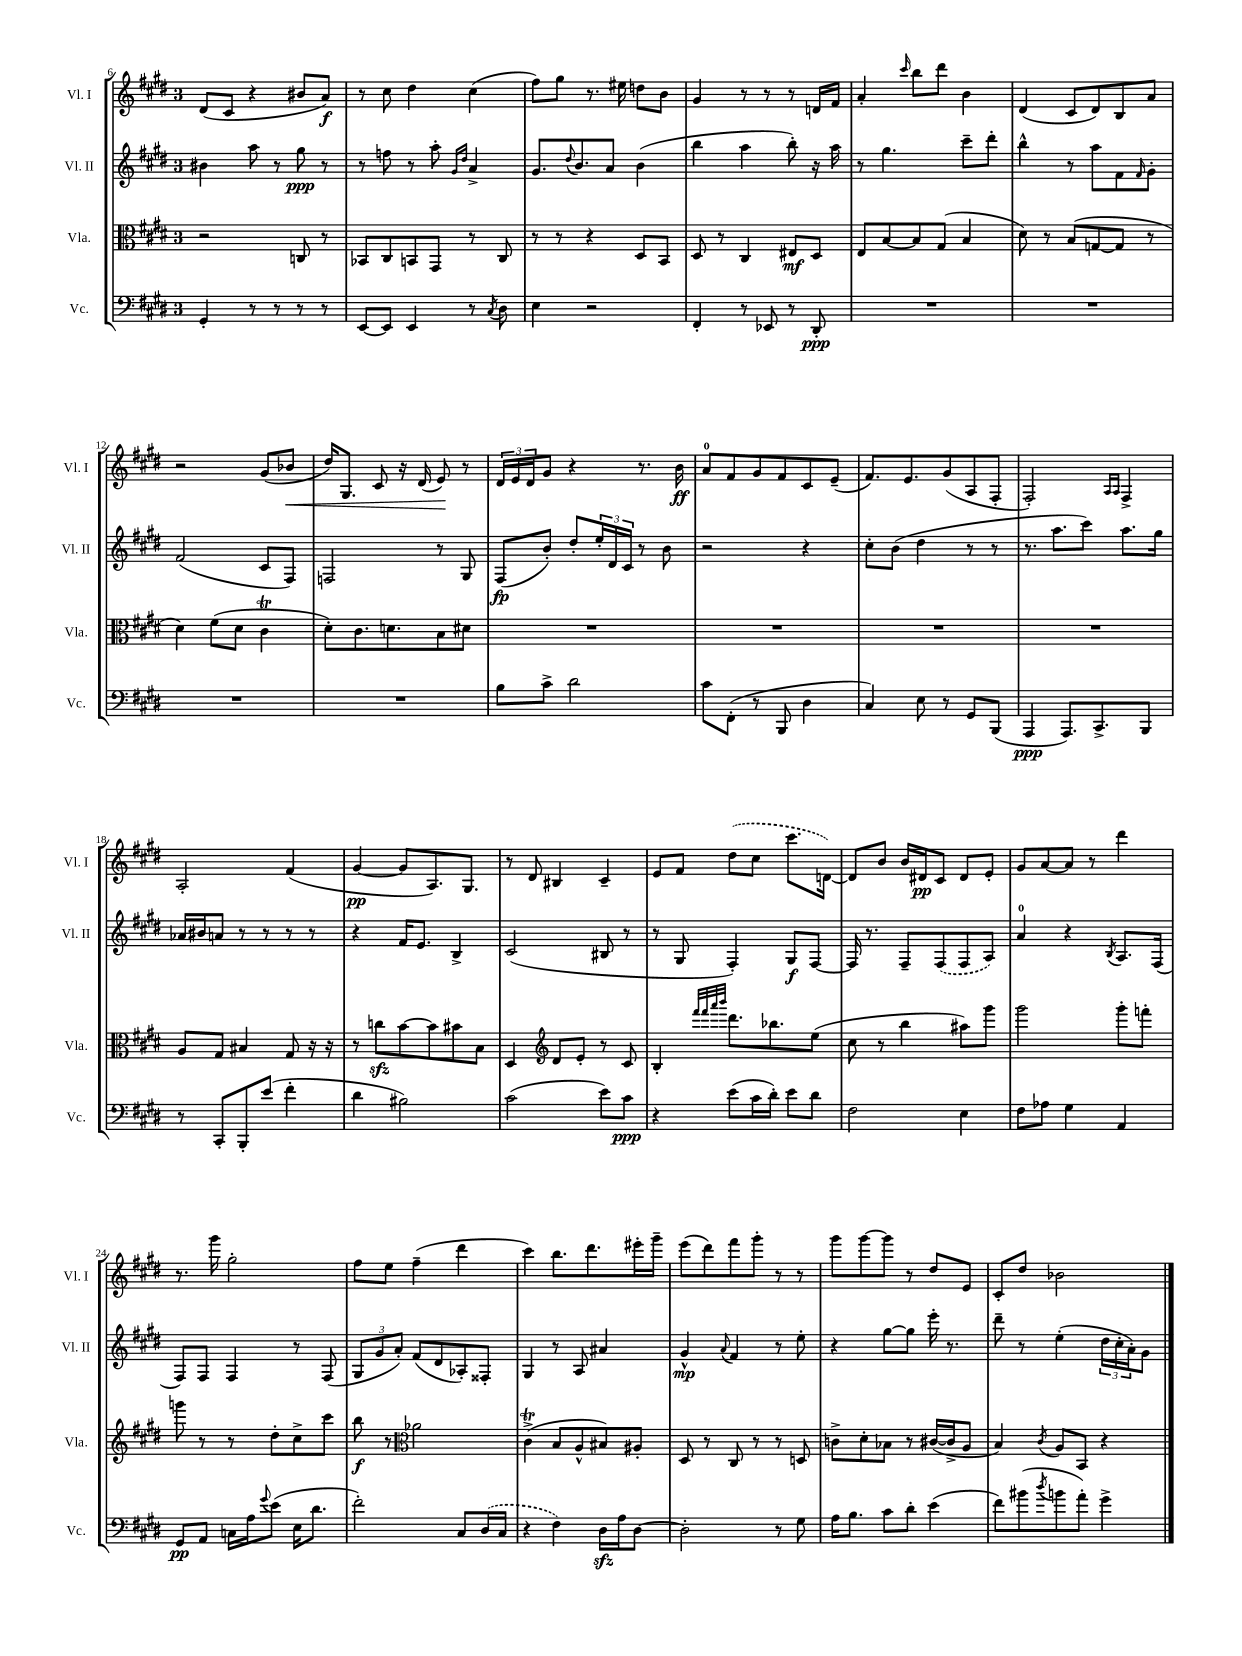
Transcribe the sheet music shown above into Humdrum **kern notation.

**kern	**kern	**kern	**kern
*staff4	*staff3	*staff2	*staff1
*clefF4	*clefC3	*clefG2	*clefG2
*k[f#c#g#d#]	*k[f#c#g#d#]	*k[f#c#g#d#]	*k[f#c#g#d#]
*M3/4	*M3/4	*M3/4	*M3/4
4GG#'	2r	4b#	(8d#
.	.	.	8c#
8r	.	8aa	4r
8r	.	8r	.
8r	8C	8gg#	8b#
8r	8r	8r	8a)
=	=	=	=
[8EE	8BB-	8r	8r
8EE]	8C#	8ff	8cc#
4EE	8BB	8r	4dd#
.	8GG#	8aa'	.
.	.	16qqg#	.
.	.	16qqdd#	.
8r	8r	4a^	(4cc#
8qC#	.	.	.
8D#	8C#	.	.
=	=	=	=
4E	8r	8.g#	8ff#)
.	8r	.	8gg#
.	.	8qqdd#	.
.	.	8.b	.
2r	4r	.	8.r
.	.	8a	.
.	.	.	16ee#
.	8D#	(4b	8dd
.	8BB	.	8b
=	=	=	=
4FF#'	8D#	4bb	4g#
.	8r	.	.
8r	4C#	4aa	8r
8EE-	.	.	8r
8r	8E#	8bb')	8r
8DD#'	8D#	16r	16d
.	.	16aa	16f#
=	=	=	=
2.r	8E	8r	4a'
.	[8B	4.gg#	.
.	.	.	16qqccc#
.	8B]	.	8bb
.	(8G#	.	8ddd#
.	4B	8ccc#~	4b
.	.	8ddd#'	.
=	=	=	=
2.r	8d#)	4bb^^	(4d#
.	8r	.	.
.	(8B	8r	8c#
.	[8G	8aa	8d#)
.	8G]	8f#	8B
.	.	16qqf#	.
.	8r	8g#'	8a
=	=	=	=
2.r	4d#)	(2f#	2r
.	(8f#	.	.
.	8d#	.	.
.	4c#	8c#	(8g#
.	.	8F#)	8b-
=	=	=	=
2.r	8d#')	2F	16dd#)
.	.	.	8.G#
.	8.c#	.	.
.	.	.	8c#
.	8.d	.	.
.	.	.	16r
.	.	.	(16d#
.	8B	8r	8e)
.	8d#	8G#	8r
=	=	=	=
8B	2.r	(8F#	24d#
.	.	.	24e
.	.	.	24d#
8c#^	.	8b')	8g#
2d#	.	8dd#'	4r
.	.	24ee'	.
.	.	24d#	.
.	.	24c#	.
.	.	8r	8.r
.	.	8b	.
.	.	.	16b
=	=	=	=
8c#	2.r	2r	8a
(8FF#'	.	.	8f#
8r	.	.	8g#
8BBB	.	.	8f#
4D#	.	4r	8c#
.	.	.	(8e~
=	=	=	=
4C#)	2.r	8cc#'	8.f#)
.	.	(8b	.
.	.	.	8.e
8E	.	4dd#	.
8r	.	.	(8g#
8GG#	.	8r	8A
(8BBB	.	8r	8F#'
=	=	=	=
4AAA	2.r	8.r	2F#')
.	.	8.aa	.
8.AAA)	.	.	.
.	.	8ccc#)	.
8.CC#^	.	.	.
.	.	.	16qqA
.	.	.	16qqA
.	.	8.aa	4F#^
8BBB	.	.	.
.	.	16gg#	.
=	=	=	=
8r	8A	16a-	2A'
.	.	16b#	.
8CC#'	8G#	8a	.
8BBB'	4B#	8r	.
(8e	.	8r	.
4f#'	8G#	8r	(4f#
.	16r	8r	.
.	16r	.	.
=	=	=	=
4d#	8r	4r	[4g#
.	8cc	.	.
2B#)	[8b	16f#	8g#]
.	.	8.e	.
.	8b]	.	8.A)
.	8b#	4B^	.
.	.	.	8.G#
.	8B	.	.
=	=	=	=
(2c#	4D#	(2c#	8r
.	.	.	8d#
*	*clefG2	*	*
.	8d#	.	4B#
.	8e'	.	.
8e)	8r	8B#	4c#~
8c#	8c#	8r	.
=	=	=	=
4r	4B'	8r	8e
.	.	8G#	8f#
.	32qqfff#	.	.
.	32qqfff#	.	.
.	32qqaaa	.	.
.	32qqbbb	.	.
(8e	8.ddd#	4F#')	(8dd#
16c#	.	.	8cc#
16d#')	8.bb-	.	.
8e	.	8G#	8.ccc#
8d#	(8ee	[8F#	.
.	.	.	[16d)
=	=	=	=
2F#	8cc#	16F#]	8d]
.	.	8.r	.
.	8r	.	8b
.	4bb	8F#~	16b
.	.	.	16d#
.	.	(8F#	8c#
4E	8aa#)	8F#	8d#
.	8ggg#	8A)	8e'
=	=	=	=
8F#	2ggg#	4a	8g#
8A-	.	.	[8a
4G#	.	4r	8a]
.	.	.	8r
.	.	8qB	.
4AA	8ggg#'	8.A	4ddd#
.	8fff'	.	.
.	.	(16F#	.
=	=	=	=
8GG#	8ggg	8F#)	8.r
8AA	8r	8F#	.
.	.	.	16ggg#
16C	8r	4F#	2gg#'
16A	.	.	.
8qqg#	.	.	.
(8e	8dd#'	.	.
16E	8cc#^	8r	.
8.d#	.	.	.
.	8ccc#	(8F#	.
=	=	=	=
2f#')	8bb	12G#	8ff#
.	.	12g#	.
.	8r	.	8ee
.	.	12a')	.
*	*clefC3	*	*
.	2a-	(8f#	(4ff#~
.	.	8d#	.
8C#	.	8A-')	4ddd#
(16D#	.	8F##'	.
16C#	.	.	.
=	=	=	=
4r	(4c#^	4G#	4ccc#)
4F#)	8B	8r	8.bb
.	8A^^	8A	.
.	.	.	8.ddd#
16D#	8B#)	4a#	.
16A	.	.	.
[8D#	8A#'	.	16eee#'
.	.	.	16ggg#~
=	=	=	=
2D#']	8D#	4g#^^	(8eee
.	8r	.	8ddd#)
.	.	8qqa	.
.	8C#	4f#	8fff#
.	8r	.	8ggg#'
8r	8r	8r	8r
8G#	8D	8ee'	8r
=	=	=	=
16A	8c^	4r	8ggg#
8.B	.	.	.
.	8d#'	.	[8ggg#
8c#	8B-	[8gg#	8ggg#]
8d#'	8r	8gg#]	8r
(4e	([16c#	16eee'	8dd#
.	16c#^]	8.r	.
.	8A	.	8e
=	=	=	=
8f#)	4B)	8ddd#~	8c#'
(8b#	.	8r	8dd#
8qdd#	8qc#	.	.
8b	8A	(4ee'	2b-
8a')	8BB	.	.
4g#^	4r	24dd#	.
.	.	24cc#'	.
.	.	24a')	.
.	.	8g#	.
==	==	==	==
*-	*-	*-	*-
